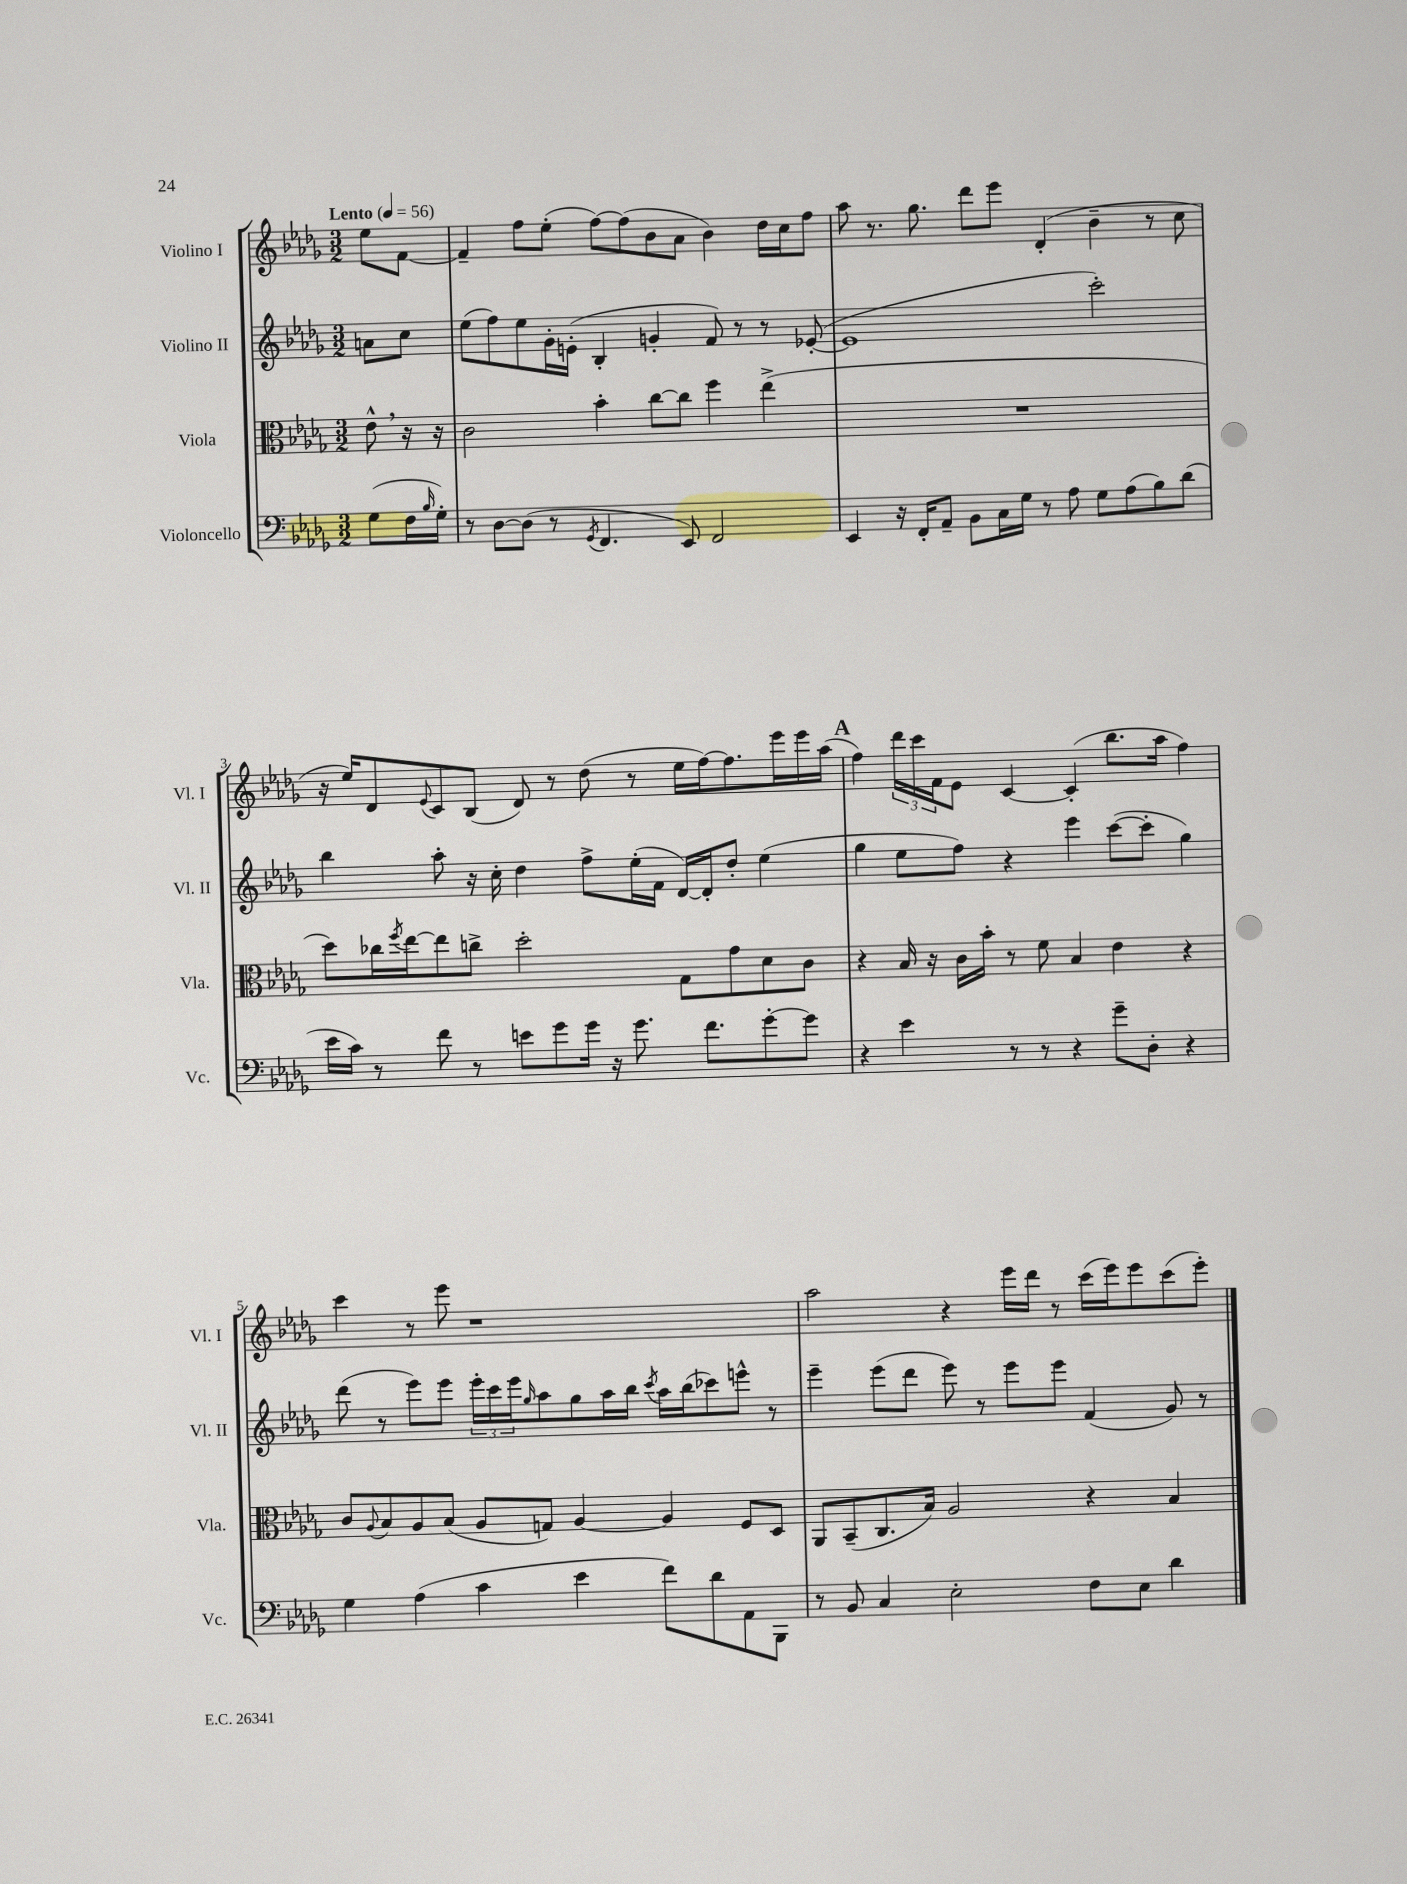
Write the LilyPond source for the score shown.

<<
\new StaffGroup <<
\new Staff = "s0" \with { instrumentName = "Violino I" shortInstrumentName = "Vl. I" } {
    \clef treble \key des \major \numericTimeSignature \time 3/2 \partial 4 \tempo "Lento" 4 = 56
    ees''8 f'8~ |
    f'4-- f''8 ees''8-.( f''8~) f''8( bes'8 aes'8 bes'4) des''16 c''16 f''8 |
    aes''8 r8. ges''8. des'''8 ees'''8 des'4-.( bes'4-- r8 c''8 |
    r16 ees''16) des'8 \appoggiatura { ees'8 } c'8 bes8( des'8) r8 des''8( r8 ees''16 f''16~) f''8. ees'''16 ees'''16 aes''16( |
    \mark \markup { \bold "A" } f''4) \tuplet 3/2 { des'''16 c'''16 f'16 } ees'8 c'4~ c'4-.( bes''8. aes''16 f''4) |
    c'''4 r8 ees'''8 r1 |
    aes''2 r4 ees'''16 des'''16 r8 c'''16( ees'''16) ees'''8 c'''8( ees'''8-.) \bar "|." |
}
\new Staff = "s1" \with { instrumentName = "Violino II" shortInstrumentName = "Vl. II" } {
    \clef treble \key des \major \numericTimeSignature \time 3/2 \partial 4
    a'8 c''8 |
    ees''8( f''8) ees''8 ges'16-. e'16-.( bes4-. g'4-. f'8) r8 r8 ees'8~-.( |
    ees'1 c'''2-.) |
    bes''4 aes''8-. r16 c''16-. des''4 f''8-> ees''16-.( f'16 des'16~) des'16-. des''8-. ees''4( |
    \mark \markup { \bold "A" } ges''4 ees''8 f''8) r4 ees'''4 c'''8~( c'''8-. ges''4) |
    des'''8( r8 ees'''8) ees'''8 \tuplet 3/2 { ees'''16-. c'''16 ees'''16 } \grace { ges''16 } aes''8 ges''8 aes''16 bes''16 \acciaccatura { c'''8 } aes''16 bes''16( ces'''8) e'''8-^ r8 |
    ees'''4-- ees'''8( des'''8 ees'''8) r8 ees'''8 ees'''8 f'4( ges'8) r8 \bar "|." |
}
\new Staff = "s2" \with { instrumentName = "Viola" shortInstrumentName = "Vla." } {
    \clef alto \key des \major \numericTimeSignature \time 3/2 \partial 4
    ees'8-^ \breathe r16 r16 |
    c'2 bes'4-. c''8~ c''8 f''4 ees''4->( |
    R1. |
    des''8) ces''16 \acciaccatura { f''8 } ees''16~ ees''8 c''8-> des''2-. ges8 ges'8 des'8 c'8 |
    \mark \markup { \bold "A" } r4 bes16 r16 c'16 bes'16-. r8 f'8 bes4 ees'4 r4 |
    c'8 \appoggiatura { aes8 } bes8 aes8 bes8( aes8 g8) aes4~ aes4 f8 des8 |
    aes,8 bes,8--( c8. bes16) aes2 r4 bes4 \bar "|." |
}
\new Staff = "s3" \with { instrumentName = "Violoncello" shortInstrumentName = "Vc." } {
    \clef bass \key des \major \numericTimeSignature \time 3/2 \partial 4
    ges8( f16 \grace { bes16 } ges16-.) |
    r8 des8~ des8( r8 \acciaccatura { ges,8 } f,4. ees,8) f,2 |
    ees,4 r16 f,16-. aes,8-- bes,8 c16 ges16 r8 aes8 ges8 aes8( bes8) des'8( |
    ees'16 c'16) r8 f'8 r8 e'8 ges'8 ges'16 r16 ges'8. f'8. ges'8~-. ges'8 |
    \mark \markup { \bold "A" } r4 ees'4 r8 r8 r4 ges'8-- des8-. r4 |
    ges4 aes4( c'4 ees'4 f'8) des'8 aes,8 bes,,8 |
    r8 bes,8 c4 ees2-. f8 ees8 des'4 \bar "|." |
}
>>
>>
